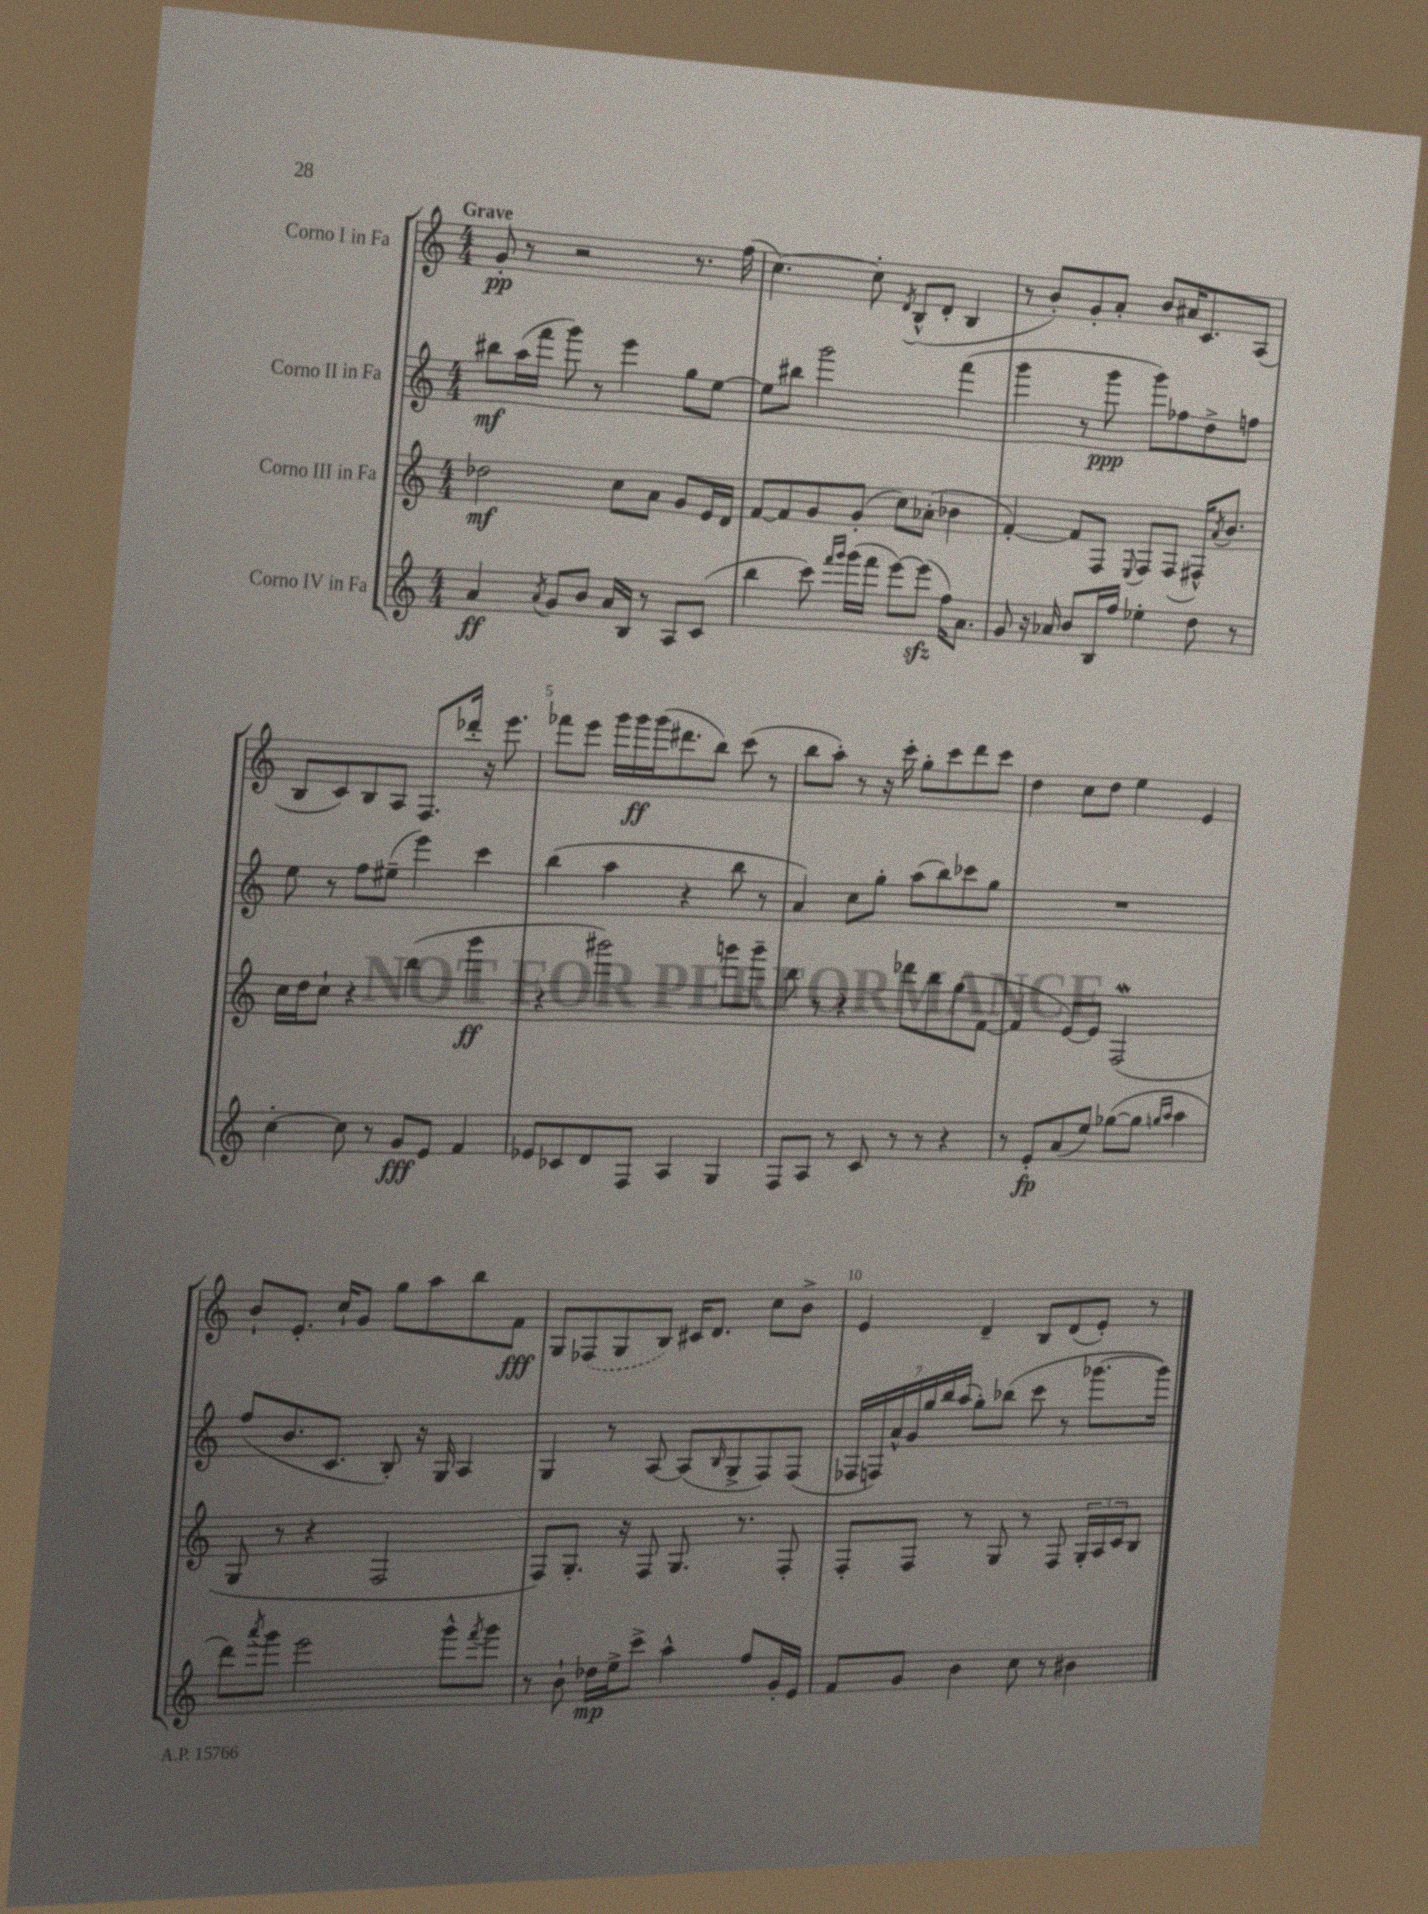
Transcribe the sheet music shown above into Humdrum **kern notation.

**kern	**dynam	**kern	**dynam	**kern	**dynam	**kern	**dynam
*part4	*part4	*part3	*part3	*part2	*part2	*part1	*part1
*staff4	*staff4	*staff3	*staff3	*staff2	*staff2	*staff1	*staff1
*I"Corno IV in Fa	*	*I"Corno III in Fa	*	*I"Corno II in Fa	*	*I"Corno I in Fa	*
*clefG2	*	*clefG2	*	*clefG2	*	*clefG2	*
*k[]	*	*k[]	*	*k[]	*	*k[]	*
*M4/4	*	*M4/4	*	*M4/4	*	*M4/4	*
=1	=1	=1	=1	=1	=1	=1	=1
!	!	!	!	!	!	!LO:TX:a:B:t=Grave	!
4a/	ff	2dd-X\	mf	8bb#X\L	mf	8g'/	pp
.	.	.	.	(16aa\L	.	8r	.
.	.	.	.	16fff\JJ	.	.	.
8qa/	.	.	.	.	.	.	.
8g/L	.	.	.	8ggg\)	.	2r	.
8b/J	.	.	.	8r	.	.	.
16a/LL	.	8cc\L	.	4eee\	.	.	.
16B/JJ	.	.	.	.	.	.	.
8r	.	8a\J	.	.	.	.	.
8A/L	.	8g/L	.	8gg\L	.	8.r	.
(8c/J	.	16e/L	.	[8ee\J	.	.	.
.	.	16d/JJ	.	.	.	(16ff\	.
=2	=2	=2	=2	=2	=2	=2	=2
4bb\	.	[8f/L	.	8ee\L]	.	[4.cc\)	.
.	.	8f/]	.	8bb#X\J	.	.	.
8ccc\)	.	8g/	.	2ggg\	.	.	.
16qqfff/LL	.	.	.	.	.	.	.
16qqggg/JJ	.	.	.	.	.	.	.
(16ggg\LL	.	(8g'/J	.	.	.	8cc'\]	.
16fff\JJ	.	.	.	.	.	.	.
.	.	.	.	.	.	8qd/	.
[8eee\L)	.	8cc\L)	.	.	.	(8B^^/L	.
(8eeezz\J]	.	(8a-X'\J	.	.	.	8d'/J	.
16ff\KL)	.	4b-X\	.	(4fff\	.	4B/	.
8.a\J	.	.	.	.	.	.	.
=3	=3	=3	=3	=3	=3	=3	=3
8g/	.	[4f'/)	.	4ggg\	.	8r	.
16r	.	.	.	.	.	8b'/L)	.
16a-X/	.	.	.	.	.	.	.
8b/L	.	8f/L]	.	8r	.	8g'/	.
16B/L	.	8F/J	.	8ggg\	ppp	8a'/J	.
16ff/JJ	.	.	.	.	.	.	.
.	.	8qqE/	.	.	.	.	.
4ee-X'\	.	8F/L	.	8ggg\L)	.	8b/L	.
.	.	(8F/J	.	8ff-X\	.	16a#X/K	.
.	.	.	.	.	.	8.c/	.
8dd\	.	16F#X^^/KL)	.	8dd^\	.	.	.
.	.	8qa/	.	.	.	.	.
.	.	8.b/J	.	.	.	.	.
8r	.	.	.	8ffn\J	.	(8A/J	.
!!LO:LB:g=z
=4	=4	=4	=4	=4	=4	=4	=4
[4cc'\	.	16cc\LL	.	8ee\	.	8B/L	.
.	.	16dd\J	.	.	.	.	.
.	.	8cc`\J	.	8r	.	8c/)	.
8cc\]	.	4r	.	8ff\L	.	8B/	.
8r	.	.	.	(8ee#X~\J	.	8A/J	.
8g/L	fff	(4bb\	.	4eee\)	.	8.F/L	.
8e/J	.	.	.	.	.	.	.
.	.	.	.	.	.	16ddd-X'/Jk	.
4f/	.	4ggg\	ff	4ccc\	.	16r	.
.	.	.	.	.	.	8.eee\	.
=5	=5	=5	=5	=5	=5	=5	=5
8e-X/L	.	4r	.	(4bb\	.	8fff-X\L	.
8c-X/	.	.	.	.	.	8eee\J	.
8d/	.	2ggg#X\)	.	4aa\	.	16ggg\LL	.
.	.	.	.	.	.	16ggg\	ff
8F/J	.	.	.	.	.	(16ggg\J	.
.	.	.	.	.	.	8.ddd#X\	.
4A/	.	.	.	4r	.	.	.
.	.	.	.	.	.	8bb\J)	.
4G/	.	8gggn\L	.	8bb\	.	(8ccc\	.
.	.	8ggg~\J	.	8r	.	8r	.
=6	=6	=6	=6	=6	=6	=6	=6
8F/L	.	8bb\	.	4a/)	.	8bb\L	.
8A/J	.	8r	.	.	.	8aa'\J)	.
8r	.	4r	.	8cc\L	.	8r	.
8c/	.	.	.	8gg'\J	.	16r	.
.	.	.	.	.	.	16ccc'\	.
8r	.	8ddd-X\L	.	(8aa\L	.	8gg'\L	.
8r	.	8bb\	.	8bb\)	.	8ccc\	.
4r	.	(8gg\	.	8ccc-X\	.	8ddd\	.
.	.	[8f\J	.	8gg\J	.	8ccc\J	.
=7	=7	=7	=7	=7	=7	=7	=7
8r	.	4f/]	.	1r	.	4dd\	.
8e'/L	fp	.	.	.	.	.	.
(8a/	.	[8e/L)	.	.	.	8cc\L	.
8ee/J)	.	8e/J]	.	.	.	8dd\J	.
([8gg-X\L	.	(2Fw/	.	.	.	4ee\	.
8gg-\J]	.	.	.	.	.	.	.
16qqggn/LL	.	.	.	.	.	.	.
16qqaa/JJ	.	.	.	.	.	.	.
4aa\	.	.	.	.	.	4e/	.
!!LO:LB:g=z
=8	=8	=8	=8	=8	=8	=8	=8
8ddd\L)	.	8G/	.	(8ff/L	.	8b`/L	.
8qaaa/	.	.	.	.	.	.	.
8ggg\J	.	8r	.	8.b/	.	8.e'/J	.
2eee\	.	4r	.	.	.	.	.
.	.	.	.	8.c/J	.	16cc`/KL	.
.	.	.	.	.	.	8g/J	.
.	.	2F/	.	8B'/)	.	8gg\L	.
.	.	.	.	16r	.	8aa\	.
.	.	.	.	16G/	.	.	.
8ggg^^\L	.	.	.	4A/	.	8bb\	.
8qfff/	.	.	.	.	.	.	.
8ggg\J	.	.	.	.	.	8f\J	fff
=9	=9	=9	=9	=9	=9	=9	=9
8r	.	8F/L)	.	4G/	.	8G/L	.
8b`\	.	8.G'/J	.	.	.	(8F-X/	.
16dd-X\LL	mp	.	.	8r	.	8G/	.
16ee^\J	.	16r	.	.	.	.	.
8ccc^\J	.	8F/	.	[8A/	.	8B/J)	.
4aa^^\	.	8.G/	.	(8A/L]	.	16c#X/KL	.
.	.	.	.	.	.	8.d/J	.
.	.	.	.	16qqB/	.	.	.
.	.	.	.	8G^/	.	.	.
.	.	8.r	.	.	.	.	.
8ff/L	.	.	.	8F/)	.	8cc\L	.
16g'/L	.	8F'/	.	(8F/J	.	8b^\J	.
16e/JJ	.	.	.	.	.	.	.
=10	=10	=10	=10	=10	=10	=10	=10
8f/L	.	8F'/L	.	28F-X/LL	.	4e/	.
.	.	.	.	28Fn/)	.	.	.
.	.	.	.	28a^^/	.	.	.
.	.	.	.	28g/	.	.	.
8g/J	.	8F/J	.	.	.	.	.
.	.	.	.	28gg/	.	.	.
.	.	.	.	28bb/	.	.	.
.	.	.	.	(28aa/JJ	.	.	.
4b\	.	8r	.	8gg'\L)	.	4d~/	.
.	.	8G/	.	(8bb-X\J	.	.	.
8cc\	.	8r	.	8ccc\	.	8B/L	.
8r	.	8F/	.	8r	.	(8d/	.
4b#X\	.	24G'/LL	.	[8.ggg-X\L	.	8e'/J)	.
.	.	24A/	.	.	.	.	.
.	.	24c/J	.	.	.	.	.
.	.	8B/J	.	.	.	8r	.
.	.	.	.	16ggg-\Jk])	.	.	.
==	==	==	==	==	==	==	==
*-	*-	*-	*-	*-	*-	*-	*-
